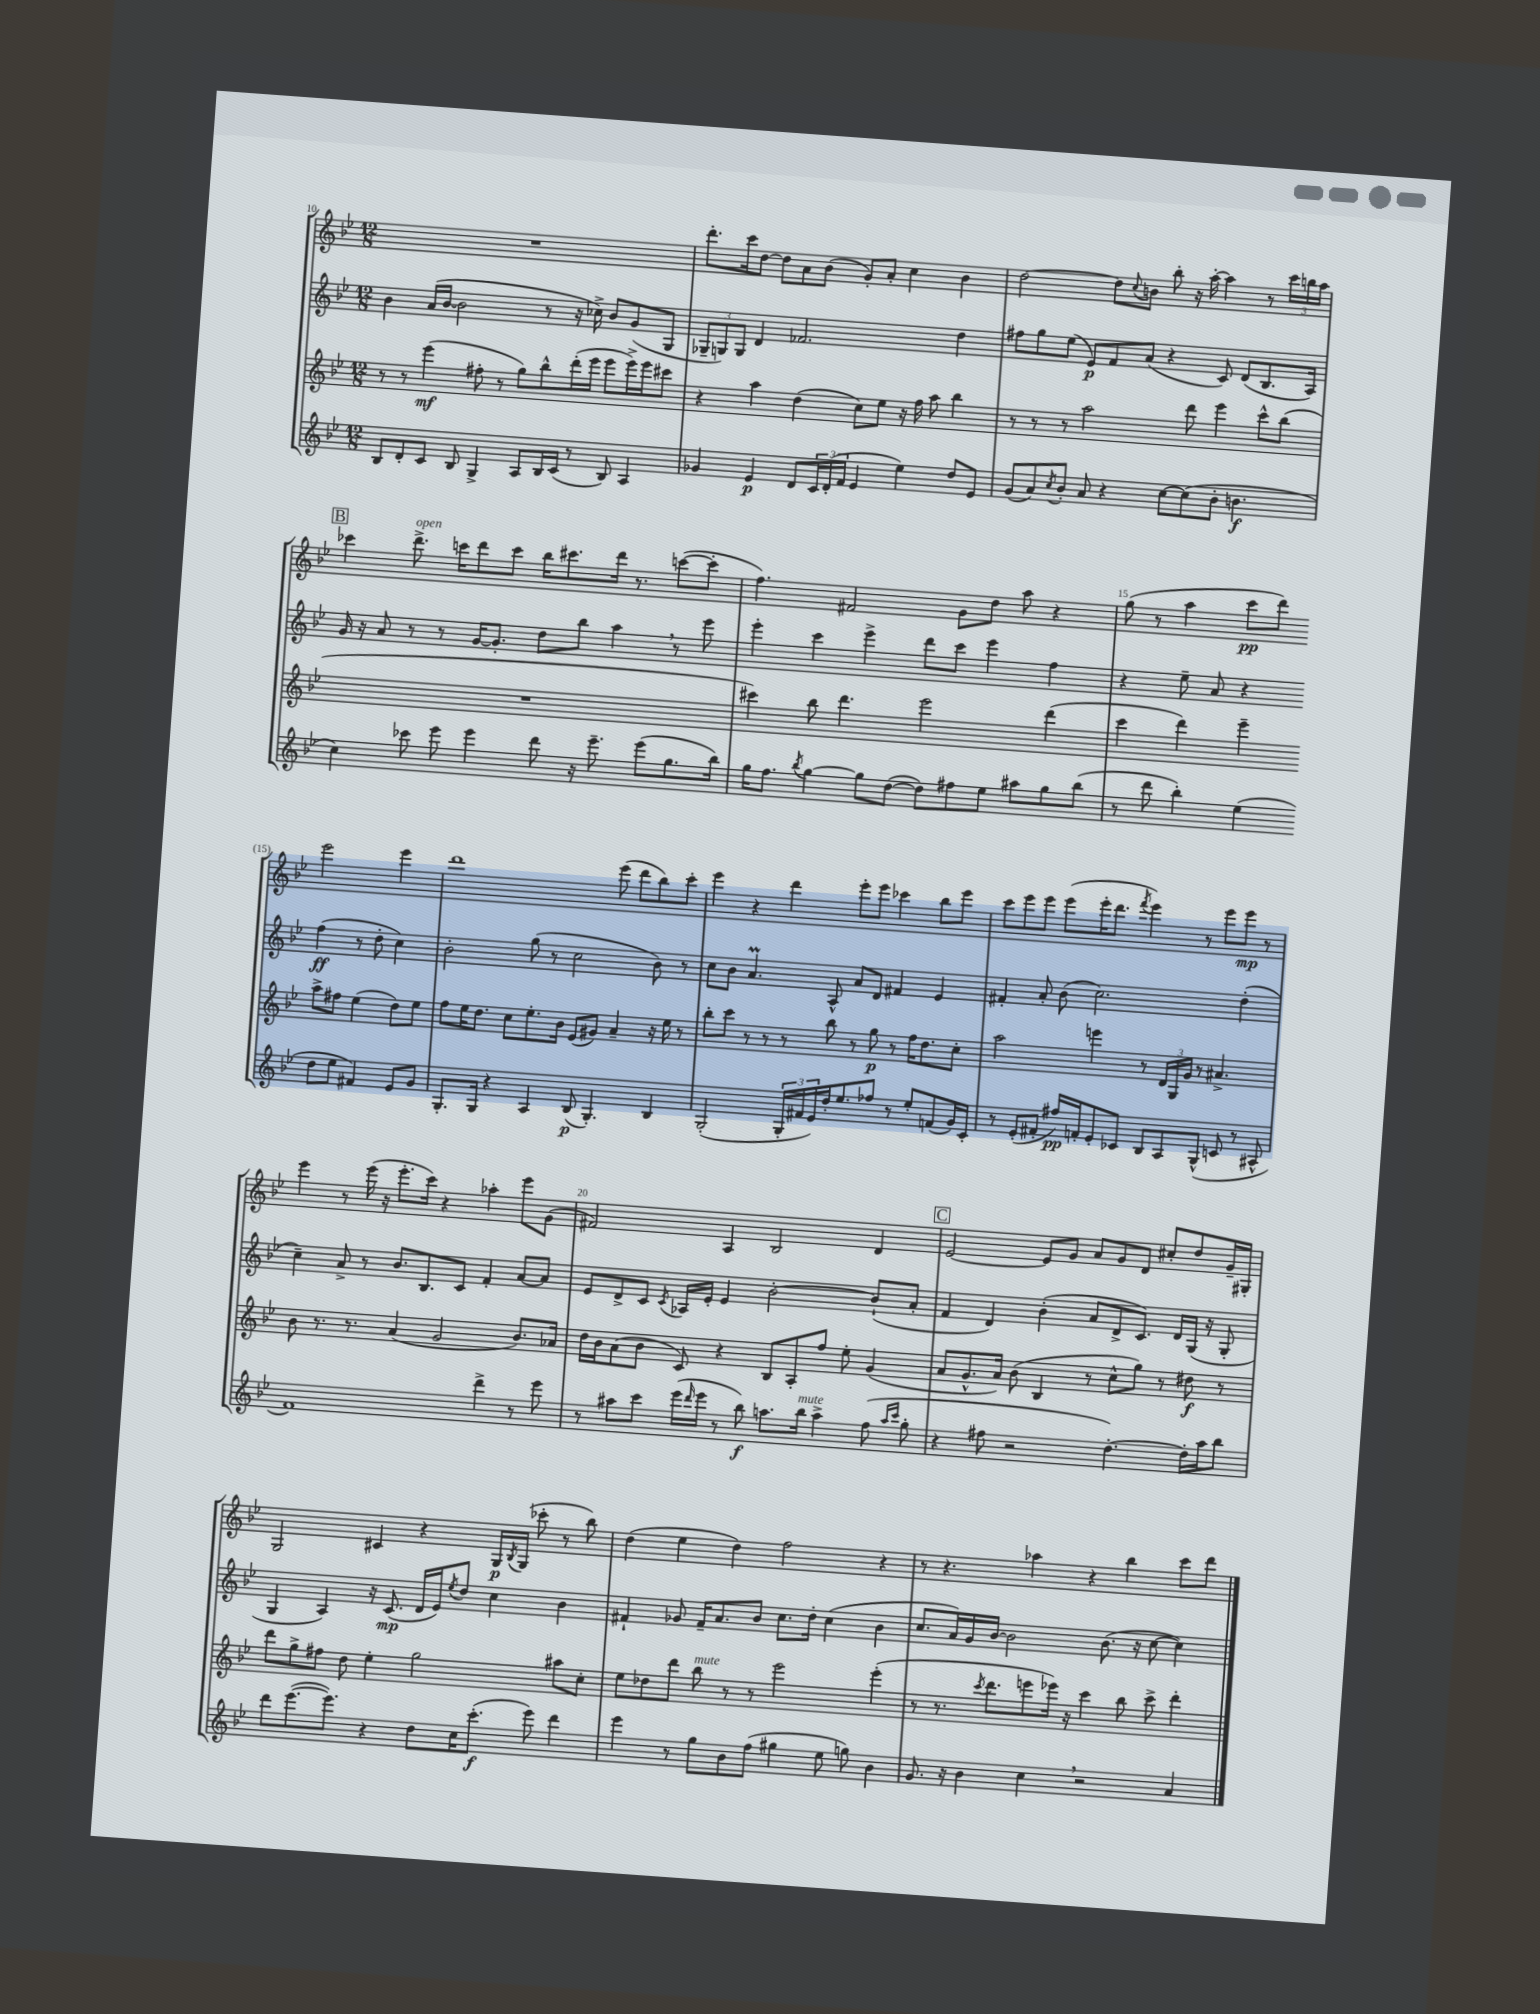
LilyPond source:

<<
\new StaffGroup <<
\new Staff = "s0" {
    \clef treble \key bes \major \numericTimeSignature \time 12/8
    R1. |
    d'''8.-. c'''16 d''8~ d''8 a'8 bes'8( g'8-.) a'8-. c''4 bes'4 |
    d''2~ d''8 \appoggiatura { c''8 } b'8 bes''8-. r16 a''16~-. a''4 r8 \tuplet 3/2 { c'''16 b''16 a''16 } |
    \mark \markup { \box "B" } ces'''4 d'''8.->^\markup { \italic "open" } c'''16 d'''8 c'''8 bes''16 cis'''8. d'''16 r8. c'''8~( c'''8-. |
    f''4.) fis'2 g'8 d''8 a''8 r4 |
    g''8( r8 a''4 c'''8\pp d'''8) ees'''2 ees'''4 |
    d'''1 ees'''8( d'''8 bes''8) c'''8-. |
    ees'''4 r4 d'''4 ees'''8-. ees'''8 ces'''4 bes''8 ees'''8 |
    c'''8 ees'''8 ees'''8 ees'''8( ees'''16-. d'''8. \acciaccatura { f'''8 } ees'''4) r8 ees'''8 ees'''8\mp r8 |
    ees'''4 r8 ees'''16( r16 ees'''8.-. c'''16) r4 aes''4-. ees'''8 g'8( |
    fis'2) a4 bes2 d'4 |
    \mark \markup { \box "C" } ees'2~ ees'8 g'8 a'8 g'8 d'8 cis''8-. d''8 g'16-- gis16-. |
    g2 cis'4 r4 g16\p \acciaccatura { bes8 } g16( ces'''8-. r8 bes''8) |
    d''4( ees''4 d''4) f''2 r4 |
    r8 r4. aes''4 r4 bes''4 c'''8 d'''8 \bar "|." |
}
\new Staff = "s1" {
    \clef treble \key bes \major \numericTimeSignature \time 12/8
    bes'4 a'16( bes'16~ bes'2 r8 r16 ces''16->) bes'8 g'8( g8 |
    \tuplet 3/2 { ges8-- g8) g8 } d'4 fes'2. d''4 |
    fis''8 g''8 ees''8( ees'8\p) f'8 a'8( r4 c'8) d'8( bes8. a16) |
    \mark \markup { \box "B" } g'16 r16 a'8 r8 r8 g'16~ g'8.-. d''8 bes''8 a''4 \breathe r8 ees'''8 |
    ees'''4-. c'''4 ees'''4-> d'''8 c'''8 ees'''4 f''4 |
    r4 ees''8-- a'8 r4 f''4\ff( r8 d''8-. c''4) |
    bes'2-. g''8( r8 c''2 bes'8) r8 |
    c''8 bes'8 a'4.\prall a8-^ a'8 d'8 fis'4 ees'4 |
    fis'4-. a'8-. bes'8( c''2.) d''4-.( |
    c''4--) a'8-> r8 bes'8. bes8. c'8 f'4-. a'8~ a'8 |
    ees'8 d'8-> c'8 \acciaccatura { c'8 } aes16 ees'16-. ees'4 bes'2~-. bes'8-!( a'8-. |
    \mark \markup { \box "C" } f'4 d'4) bes'4-.( a'8 d'8-> c'8.) d'16 g16( r16 g8-. |
    g4 a4) r16 c'8.\mp( d'16 ees'16) \acciaccatura { ees''8 } d''8 c''4 bes'4 |
    fis'4-! ges'8 fis'16-- a'8. bes'8 c''8. d''16-. c''4( bes'4 |
    c''8. a'16) g'16 bes'16~ bes'2 bes'8.( r16 c''8~ c''4) \bar "|." |
}
\new Staff = "s2" {
    \clef treble \key bes \major \numericTimeSignature \time 12/8
    r8 r8 ees'''4\mf( fis''8-. r8 g''8) bes''8-^ d'''16-.( ees'''16 ees'''8 ees'''16->) ees'''16 cis'''8 |
    r4 a''4 d''4( c''8) ees''8 r16 f''16 a''8 bes''4 |
    r8 r8 r8 a''2 d'''8 ees'''4 c'''8-^ bes''8( |
    \mark \markup { \box "B" } R1. |
    cis'''4) bes''8 d'''4. ees'''2 d'''4( |
    c'''4 d'''4) ees'''4-- a''8-> fis''8 ees''4( d''8) ees''8 |
    f''8 ees''16 d''8. c''8 ees''8.-. bes'16 ees'8( gis'8) a'4-- r16 ees''16 r8 |
    bes''8-. c'''8 r8 r8 r8 bes''8 r8 g''8\p r8 f''16 d''8. c''8-. |
    a''2 e'''4 r8 \tuplet 3/2 { d'16 g16 g'16 } r8 ais'4.-> |
    bes'8 r8. r8. a'4( g'2 bes'8.) aes'16 |
    d''16 bes'16 a'8( bes'8 c'8) r4 bes8 a8-. f''8 ees''8-. g'4( |
    \mark \markup { \box "C" } a'8 g'8.-^ a'16) bes'8( bes4 r8 c''8-^ g''8) r8 dis''8\f r8 |
    d'''8 g''8-> fis''8 d''8 ees''4-. g''2 ais''8 c''8-. |
    ees''8 des''8 d'''8 bes''8^\markup { \italic "mute" } r8 r8 ees'''2 ees'''4-.( |
    r8 r8. \acciaccatura { c'''8 } d'''8. e'''8 ees'''16) r16 c'''4 bes''8 c'''8-> d'''4-. \bar "|." |
}
\new Staff = "s3" {
    \clef treble \key bes \major \numericTimeSignature \time 12/8
    bes8 d'8-. c'8 bes8 g4-> a8 bes16 c'16( r8 bes8) a4 |
    ges'4 ees'4\p d'8 \tuplet 3/2 { c'16 d'16-.( f'16 } ees'4 ees''4) d''8 ees'8 |
    g'8( a'8) \acciaccatura { c''8 } bes'8-. a'8 r4 c''8~ c''8( bes'8-. b'4.\f |
    \mark \markup { \box "B" } c''4) ces'''8 ees'''8 ees'''4 d'''8 r16 ees'''8.-- ees'''8( g''8. bes''16) |
    g''16 f''8. \acciaccatura { bes''8 } g''4~ g''8 d''8~( d''8) fis''8 ees''8 ais''8 g''8 bes''8( |
    r8 d'''8 bes''4-.) ees''4( d''8 ees''8 fis'4) ees'8 g'8 |
    g8.-. g16 r4 a4 bes8\p( g4.-.) bes4 |
    g2-.( \tuplet 3/2 { g16-. fis'16 ees'16) } d''16-. ees''8. fes''8 r8 ees''8-. f'8( g'16) c'16-. |
    r8 ees'8-.( fis'8-. fis''16\pp) f'16-. ees'8-. ces'8 bes8 a8 g8-^( c'8 r8 ais8-^ |
    f'1) d'''4-> r8 ees'''8 |
    r8 ais''8 c'''8 ees'''16( \grace { d'''16 } ees'''16 r8 bes''8\f) a''8. bes''16^\markup { \italic "mute" } a''4-> f''8( \grace { a''16 c'''16 } g''8-. |
    \mark \markup { \box "C" } r4 fis''8 r2 d''4.~-.) d''16-. a''16 bes''8 |
    d'''8 ees'''8.~( ees'''8.) r4 d''8 c''16 c'''8.-.\f( ees'''8) d'''4 |
    ees'''4 r8 g''8 bes'8 f''8( gis''4 ees''8 g''8) bes'4 |
    g'8. r16 bes'4 c''4 \breathe r2 a'4 \bar "|." |
}
>>
>>
\layout { \context { \Score currentBarNumber = #10 \override BarNumber.break-visibility = ##(#f #t #t) barNumberVisibility = #(every-nth-bar-number-visible 5) } }
